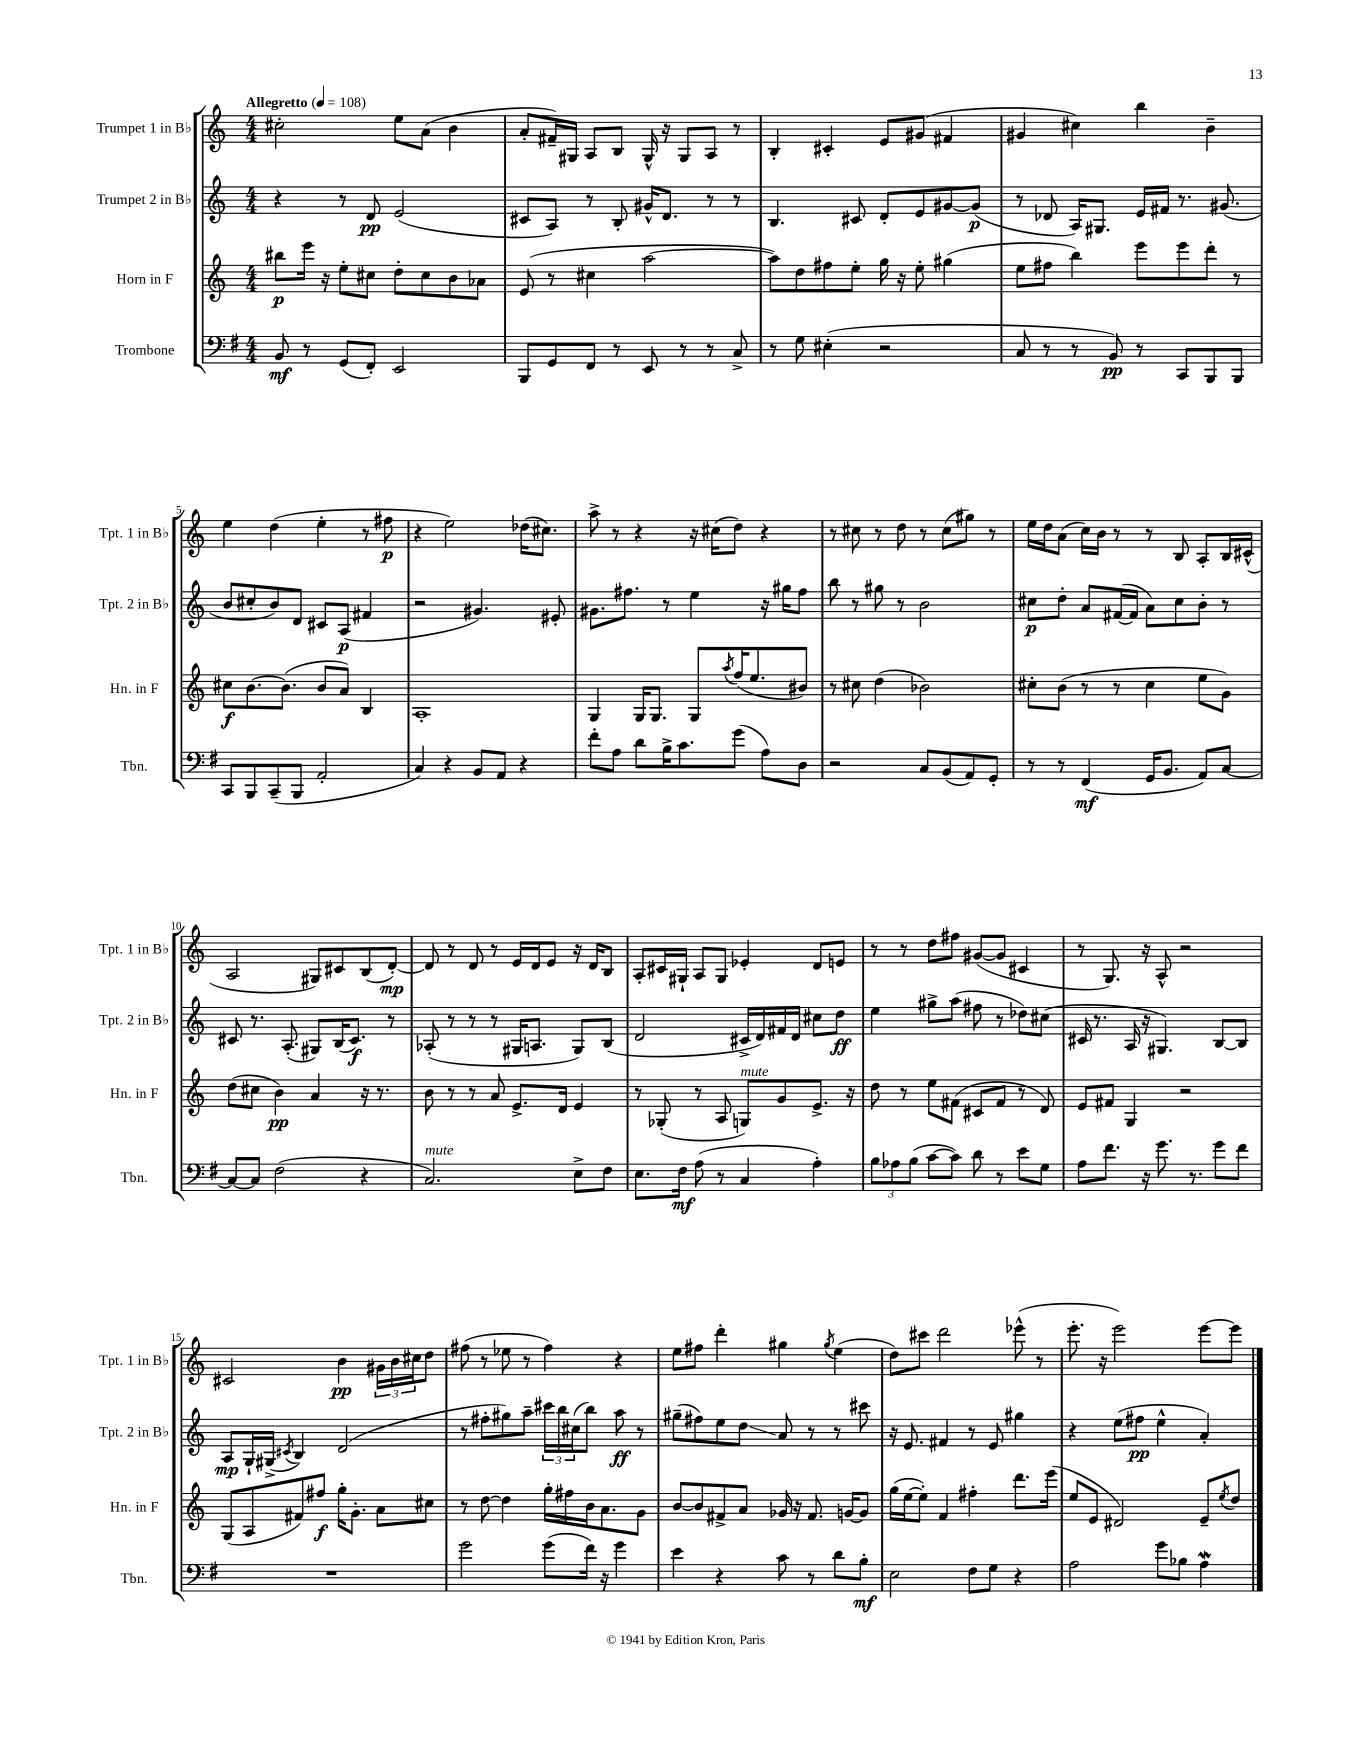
<<
\new StaffGroup <<
\new Staff = "s0" \with { instrumentName = "Trumpet 1 in Bb" shortInstrumentName = "Tpt. 1 in Bb" } {
    \clef treble \key c \major \numericTimeSignature \time 4/4 \tempo "Allegretto" 4 = 108
    cis''2-. e''8 a'8( b'4 |
    a'8-. fis'16--) gis16 a8 b8 gis16-^ r16 gis8 a8 r8 |
    b4-. cis'4-. e'8 gis'8( fis'4 |
    gis'4 cis''4) b''4 b'4-- |
    e''4 d''4( e''4-. r8 fis''8\p |
    r4 e''2) des''16( cis''8.) |
    a''8-> r8 r4 r16 cis''16( d''8) r4 |
    r8 cis''8 r8 d''8 r8 cis''8( gis''8) r8 |
    e''16 d''16 a'8( c''16) b'16 r8 r8 b8 a8-. b16 cis'16-^( |
    a2 gis8) cis'8 b8( d'8~-.\mp) |
    d'8 r8 d'8 r8 e'16 d'16 e'8 r16 d'16 b8 |
    a8-. cis'16 gis16-! a8 gis8 ees'4-. d'8 e'8 |
    r8 r8 d''8 fis''8 gis'8~( gis'8 cis'4 |
    r8 g8.) r16 a8-^ r2 |
    cis'2 b'4\pp \tuplet 3/2 { gis'16 b'16 cis''16 } d''8 |
    fis''8( r8 ees''8 r8 fis''4) r4 |
    e''8 fis''8 d'''4-. gis''4 \acciaccatura { gis''8 } e''4( |
    d''8) cis'''8 d'''2 ees'''8-^( r8 |
    e'''8.-. r16 e'''2) e'''8~ e'''8 \bar "|." |
}
\new Staff = "s1" \with { instrumentName = "Trumpet 2 in Bb" shortInstrumentName = "Tpt. 2 in Bb" } {
    \clef treble \key c \major \numericTimeSignature \time 4/4
    r4 r8 d'8\pp e'2( |
    cis'8 a8) r8 b8-. gis'16-^ d'8. r8 r8 |
    b4. cis'8 d'8-. e'8 gis'8~ gis'8\p( |
    r8 des'8 a16) gis8. e'16 fis'16 r8. gis'8.( |
    b'8 cis''8-. b'8) d'8 cis'8 a8\p( fis'4 |
    r2 gis'4.) eis'8-. |
    gis'8. fis''8. r8 e''4 r16 gis''16 fis''8 |
    b''8 r8 gis''8 r8 b'2 |
    cis''8\p d''8-. a'8 fis'16~( fis'16 a'8) cis''8 b'8-. r8 |
    cis'8 r8. a8.-.( gis8) b16( cis'8.\f) r8 |
    aes8-.( r8 r8 r8 gis16 a8. gis8) b8( |
    d'2 cis'16-> d'16) fis'16 d'16 cis''8 d''8\ff |
    e''4 gis''8-> a''8( fis''8 r8 des''8) cis''8( |
    cis'16 r8. a16 r16 gis4.) b8~ b8 |
    a8\mp g16-! gis16->( \acciaccatura { cis'8 } b4) d'2( |
    r8 fis''8-. gis''8) a''8-- \tuplet 3/2 { cis'''16 b''16 cis''16( } b''8) a''8\ff r8 |
    gis''8--( fis''8) e''8 d''8\glissando a'8 r8 r8 cis'''8 |
    r16 e'8. fis'4 r8 e'8 gis''4 |
    r4 e''8( fis''8\pp e''4-^ a'4-.) \bar "|." |
}
\new Staff = "s2" \with { instrumentName = "Horn in F" shortInstrumentName = "Hn. in F" } {
    \clef treble \key c \major \numericTimeSignature \time 4/4
    bis''8\p e'''16 r16 e''8-. cis''8 d''8-. cis''8 b'8 aes'8 |
    e'8( r8 cis''4 a''2~ |
    a''8) d''8 fis''8 e''8-. g''16 r16 e''8-. gis''4( |
    e''8 fis''8 b''4) e'''8 e'''8 d'''8-. r8 |
    cis''8\f b'8.~ b'8.( b'8 a'8) b4 |
    a1-. |
    g4 g16 g8. g8 \acciaccatura { a''8 } f''16( e''8. bis'8) |
    r8 cis''8 d''4( bes'2) |
    cis''8-. b'8( r8 r8 cis''4 e''8 g'8) |
    d''8( cis''8 b'4\pp) a'4 r16 r8. |
    b'8 r8 r8 a'8 e'8.-> d'16 e'4 |
    r8 ges8-.( r8 a8 g8^\markup { \italic "mute" }) g'8 e'8.-> r16 |
    d''8 r8 e''8 fis'8( cis'8 fis'8 r8 d'8) |
    e'8 fis'8 g4 r2 |
    g8( a8 fis'8) fis''8\f g''16-. g'8.-. a'8 cis''8 |
    r8 d''8~ d''4 g''16-. fis''16 b'16 a'8. g'8 |
    b'8~ b'8 fis'8-> a'8 ges'16 r16 fis'8. g'16~ g'8 |
    g''16( e''16~ e''8-.) f'4 fis''4-. d'''8. e'''16( |
    e''8 e'8 dis'2) e'8-- \acciaccatura { e''8 } d''8 \bar "|." |
}
\new Staff = "s3" \with { instrumentName = "Trombone" shortInstrumentName = "Tbn." } {
    \clef bass \key g \major \numericTimeSignature \time 4/4
    b,8\mf r8 g,8( fis,8-.) e,2 |
    b,,8 g,8 fis,8 r8 e,8 r8 r8 c8-> |
    r8 g8 eis4-.( r2 |
    c8 r8 r8 b,8\pp) r8 c,8 b,,8 b,,8 |
    c,8 b,,8 c,8--( b,,8 a,2-. |
    c4) r4 b,8 a,8 r4 |
    fis'8-. a8 d'8 b16-> c'8. g'8( a8) d8 |
    r2 c8 b,8( a,8) g,8-. |
    r8 r8 fis,4\mf( g,16 b,8. a,8) c8~ |
    c8~ c8 fis2( r4 |
    c2.^\markup { \italic "mute" }) e8-> fis8 |
    e8. fis16\mf a8( r8 c4 a4-.) |
    \tuplet 3/2 { b8 aes8 b8( } c'8~ c'8) d'8 r8 e'8 g8 |
    a8 fis'8. r16 g'8. r8. g'8 fis'8 |
    R1 |
    g'2 g'8( fis'16) r16 g'4 |
    e'4 r4 c'8 r8 d'8 b8-.\mf |
    e2 fis8 g8 r4 |
    a2 g'8 bes8 a4\mordent \bar "|." |
}
>>
>>
